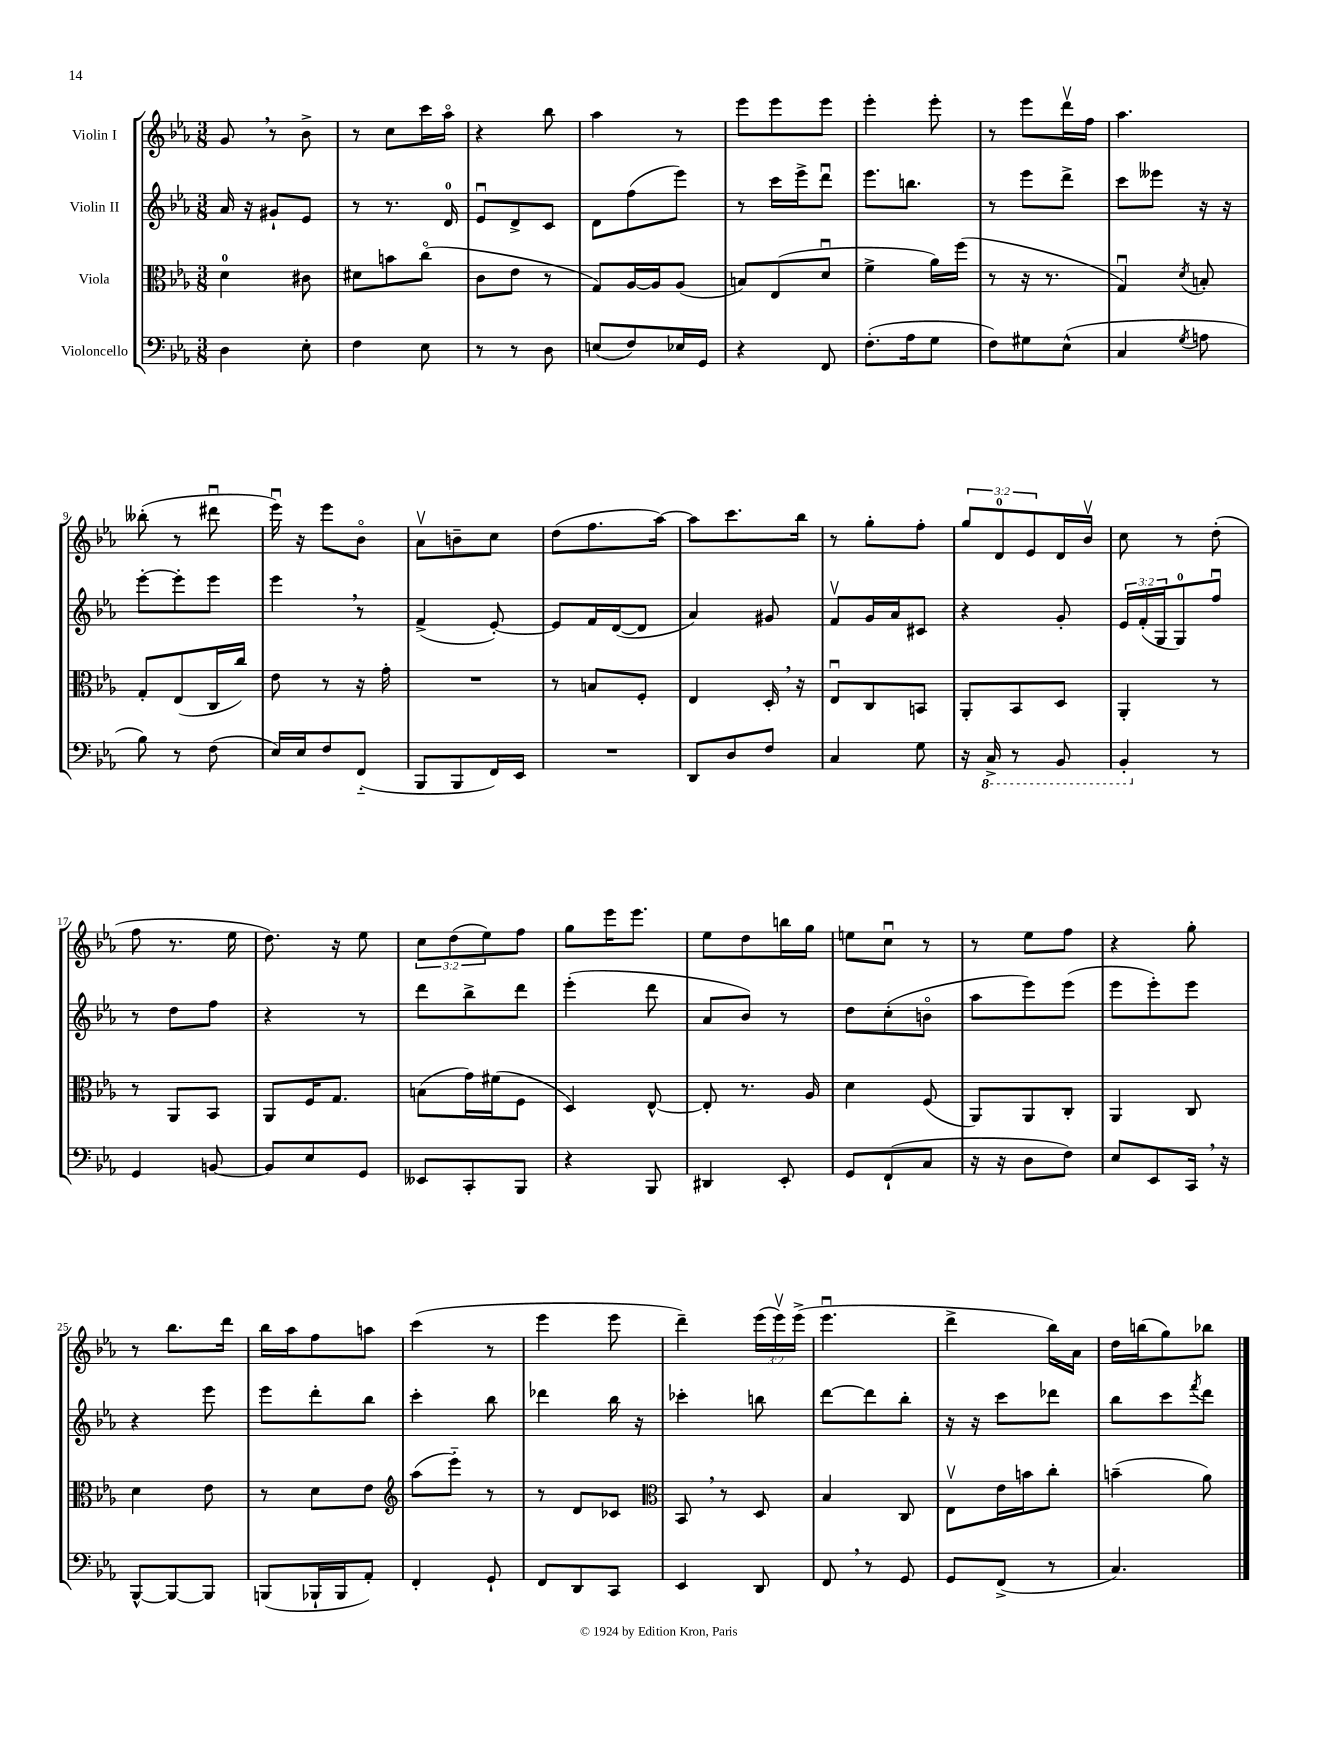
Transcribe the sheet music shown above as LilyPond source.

<<
\new StaffGroup <<
\new Staff = "s0" \with { instrumentName = "Violin I" } {
    \clef treble \key ees \major \numericTimeSignature \time 3/8 \override Staff.TupletNumber.text = #tuplet-number::calc-fraction-text
    g'8 \breathe r8 bes'8-> |
    r8 c''8 c'''16 aes''16\flageolet |
    r4 bes''8 |
    aes''4 r8 |
    ees'''8 ees'''8 ees'''8 |
    ees'''4-. ees'''8-. |
    r8 ees'''8 d'''16\upbow f''16 |
    aes''4. |
    beses''8-.( r8 dis'''8\downbow |
    ees'''16\downbow) r16 ees'''8 bes'8\flageolet |
    aes'8\upbow b'8-- c''8 |
    d''8( f''8. aes''16~) |
    aes''8 c'''8. bes''16 |
    r8 g''8-. f''8-. |
    \tuplet 3/2 { g''8 d'8-0 ees'8 } d'16 bes'16\upbow |
    c''8 r8 d''8-.( |
    f''8 r8. ees''16 |
    d''8.) r16 ees''8 |
    \tuplet 3/2 { c''8 d''8( ees''8) } f''8 |
    g''8 ees'''16 ees'''8. |
    ees''8 d''8 b''16 g''16 |
    e''8 c''8\downbow r8 |
    r8 ees''8 f''8 |
    r4 g''8-. |
    r8 bes''8. d'''16 |
    bes''16 aes''16 f''8 a''8 |
    c'''4( r8 |
    ees'''4 ees'''8 |
    d'''4--) \tuplet 3/2 { ees'''16( ees'''16\upbow) ees'''16->( } |
    ees'''4.\downbow |
    d'''4-> bes''16) aes'16 |
    d''16 b''16( g''8) bes''8 \bar "|." |
}
\new Staff = "s1" \with { instrumentName = "Violin II" } {
    \clef treble \key ees \major \numericTimeSignature \time 3/8 \override Staff.TupletNumber.text = #tuplet-number::calc-fraction-text
    aes'16 r16 gis'8-! ees'8 |
    r8 r8. d'16-0 |
    ees'8\downbow d'8-> c'8 |
    d'8 f''8( ees'''8) |
    r8 c'''16 ees'''16-> d'''8\downbow |
    ees'''8. b''8. |
    r8 ees'''8 d'''8-> |
    c'''8 eeses'''8 r16 r16 |
    ees'''8~-. ees'''8-. ees'''8 |
    ees'''4 \breathe r8 |
    f'4->( ees'8~-.) |
    ees'8 f'16 d'16~( d'8 |
    aes'4) gis'8 |
    f'8\upbow g'16 aes'16 cis'8 |
    r4 g'8-. |
    \tuplet 3/2 { ees'16 f'16-.( g16 } g8-0) f''8\downbow |
    r8 d''8 f''8 |
    r4 r8 |
    d'''8 bes''8-> d'''8 |
    ees'''4-.( d'''8 |
    aes'8 bes'8) r8 |
    d''8 c''8-.( b'8\flageolet |
    aes''8 ees'''8) ees'''8( |
    ees'''8 ees'''8-.) ees'''8 |
    r4 ees'''8 |
    ees'''8 d'''8-. bes''8 |
    c'''4-. bes''8 |
    des'''4 bes''16 r16 |
    ces'''4-. b''8 |
    d'''8~ d'''8 bes''8-. |
    r16 r16 c'''8 des'''8 |
    bes''8 c'''8 \acciaccatura { f'''8 } d'''8 \bar "|." |
}
\new Staff = "s2" \with { instrumentName = "Viola" } {
    \clef alto \key ees \major \numericTimeSignature \time 3/8
    d'4-0 cis'8 |
    dis'8 b'8 c''8\flageolet( |
    c'8 ees'8 r8 |
    g8) aes16~ aes16 aes8( |
    b8) ees8( d'8\downbow |
    f'4-> aes'16) f''16( |
    r8 r16 r8. |
    g4\downbow) \acciaccatura { d'8 } b8-. |
    g8-. ees8( c16 c''16) |
    ees'8 r8 r16 g'16-. |
    R4. |
    r8 b8 f8-. |
    ees4 d16-. \breathe r16 |
    ees8\downbow c8 b,8 |
    aes,8-. bes,8 d8 |
    aes,4-. r8 |
    r8 aes,8 bes,8 |
    aes,8 f16 g8. |
    b8( g'16) fis'16( f8 |
    d4) ees8~-^ |
    ees8-. r8. aes16 |
    d'4 f8( |
    aes,8) aes,8 c8-. |
    aes,4 c8 |
    d'4 ees'8 |
    r8 d'8 ees'8 |
    \clef treble aes''8( ees'''8-_) r8 |
    r8 d'8 ces'8 |
    \clef alto bes,8 \breathe r8 d8 |
    bes4 c8 |
    ees8\upbow ees'16 b'16 c''8-. |
    b'4--( aes'8) \bar "|." |
}
\new Staff = "s3" \with { instrumentName = "Violoncello" } {
    \clef bass \key ees \major \numericTimeSignature \time 3/8
    d4 ees8-. |
    f4 ees8 |
    r8 r8 d8 |
    e8( f8) ees16 g,16 |
    r4 f,8 |
    f8.-.( aes16 g8 |
    f8) gis8 ees8-^( |
    c4 \acciaccatura { g8 } a8 |
    bes8) r8 f8( |
    ees16) ees16 f8 f,8-_( |
    bes,,8 bes,,8 f,16) ees,16 |
    R4. |
    d,8 d8 f8 |
    c4 g8 |
    r16 \ottava #-1 c,16-> r8 bes,,8 |
    bes,,4-. \ottava #0 r8 |
    g,4 b,8~ |
    b,8 ees8 g,8 |
    eeses,8 c,8-. bes,,8 |
    r4 bes,,8 |
    dis,4 ees,8-. |
    g,8 f,8-!( c8 |
    r16 r16 d8 f8) |
    ees8 ees,8 c,16 \breathe r16 |
    bes,,8~-^ bes,,8~ bes,,8 |
    b,,8( bes,,16-! bes,,16 aes,8-.) |
    f,4-. g,8-! |
    f,8 d,8 c,8 |
    ees,4 d,8 |
    f,8 \breathe r8 g,8 |
    g,8 f,8->( r8 |
    c4.) \bar "|." |
}
>>
>>
